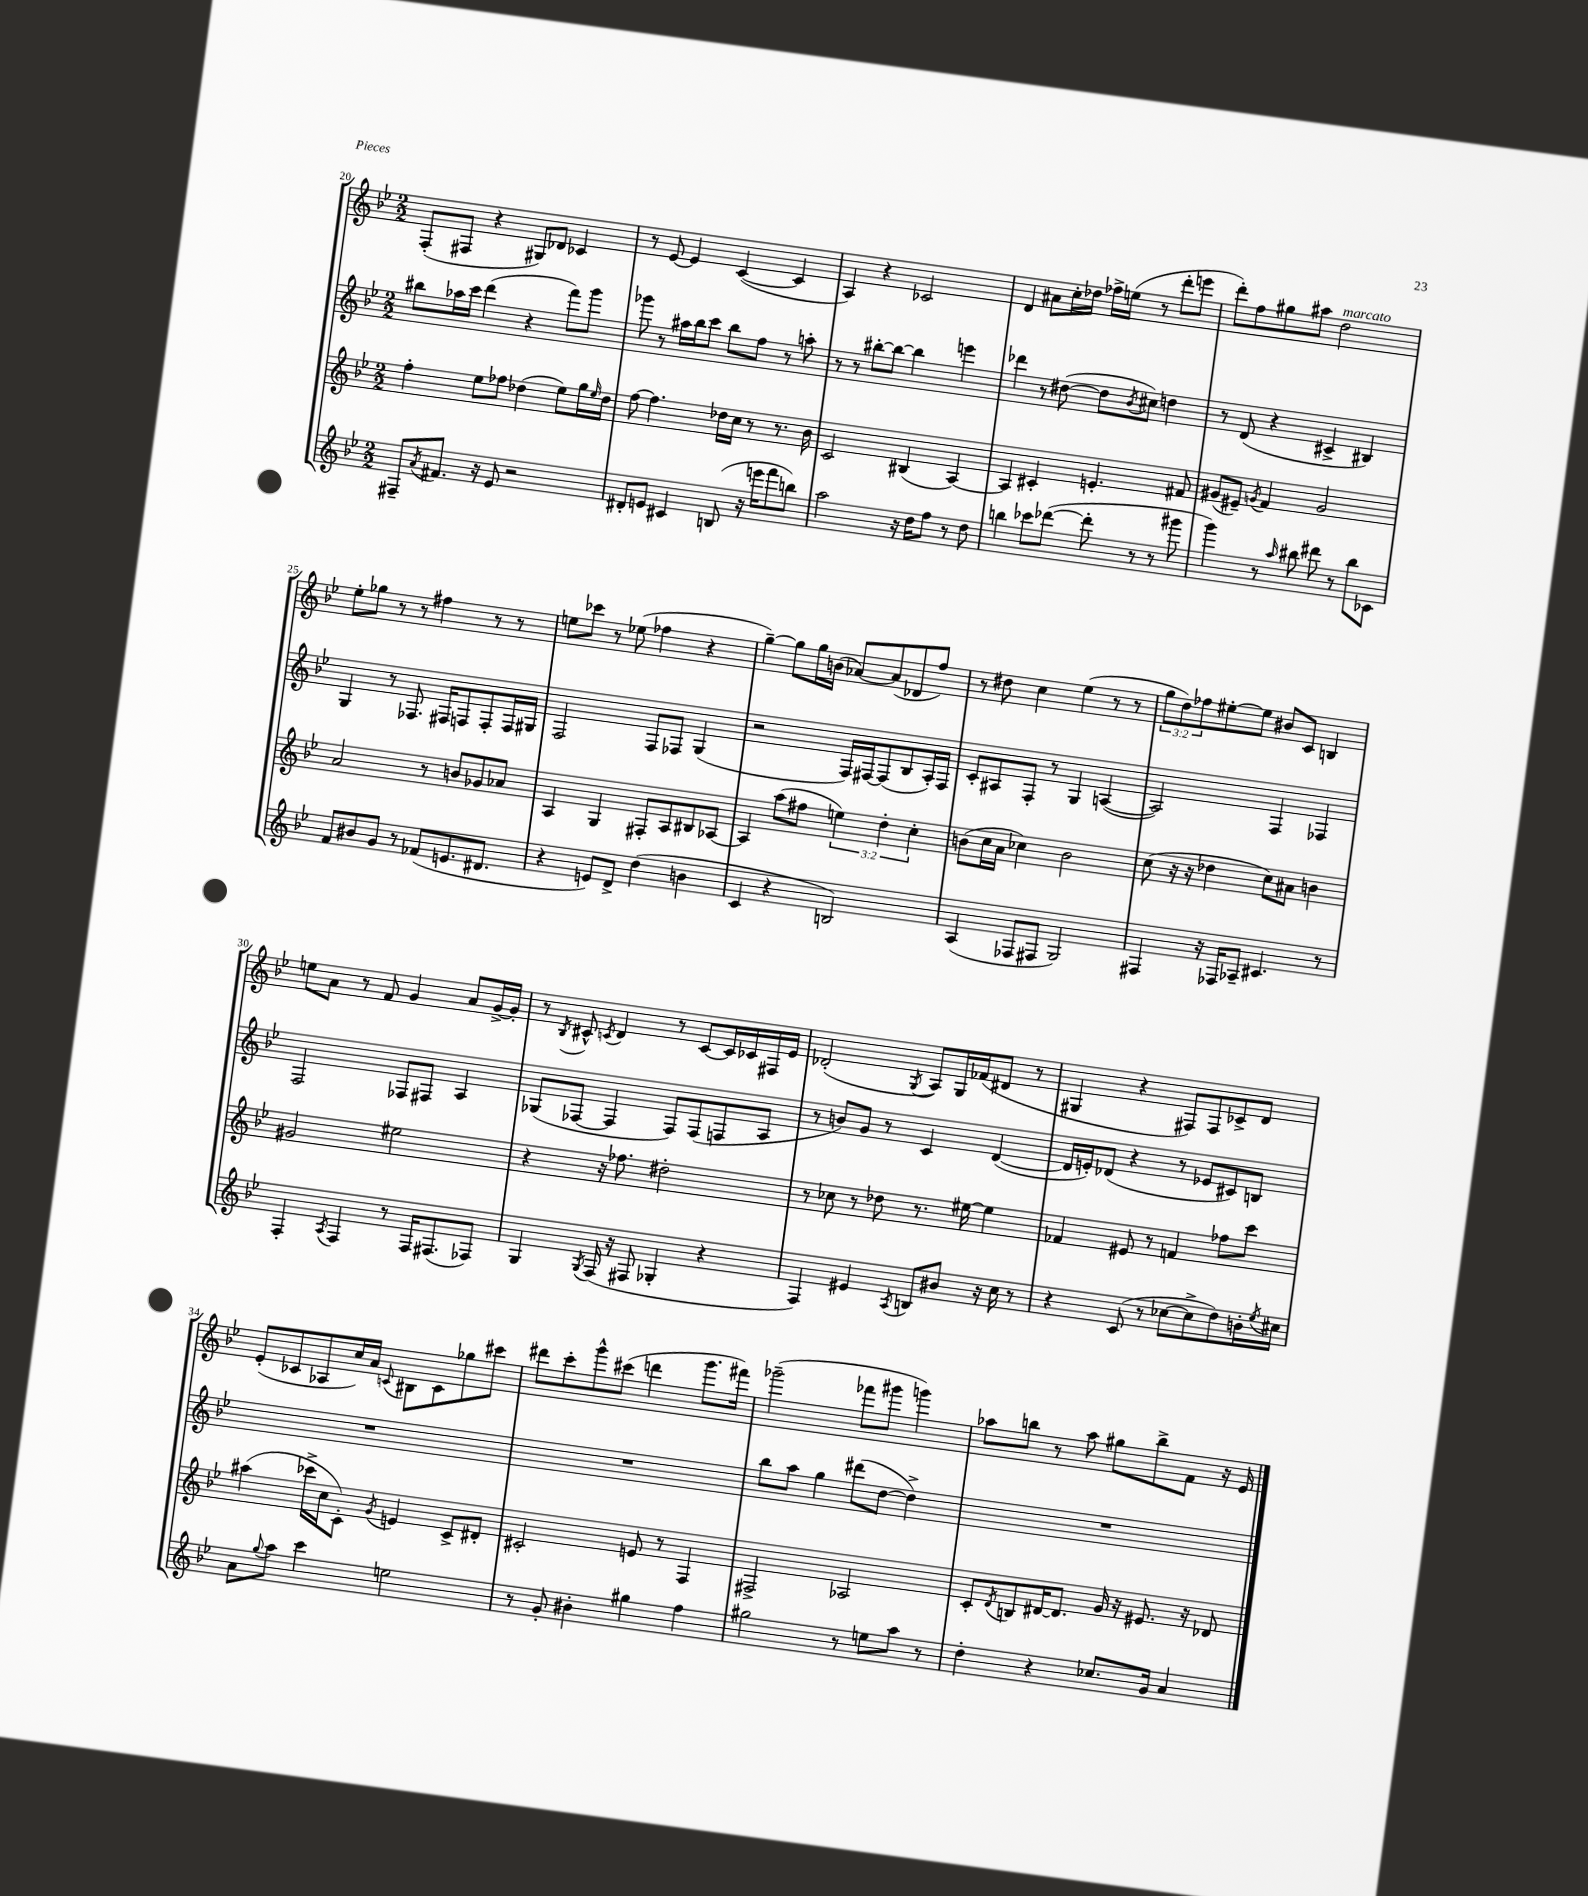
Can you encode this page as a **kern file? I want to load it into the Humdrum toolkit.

**kern	**kern	**kern	**kern
*staff4	*staff3	*staff2	*staff1
*clefG2	*clefG2	*clefG2	*clefG2
*k[b-e-]	*k[b-e-]	*k[b-e-]	*k[b-e-]
*M2/2	*M2/2	*M2/2	*M2/2
8F#~/L	4ff'\	8bb#\L	(8F'/L
8qa/	.	.	.
8.f#/J	.	16aa-\L	8F#/J
.	.	16ccc\JJ	.
.	8ee-\L	(4ddd\	4r
16r	.	.	.
8e-/	8ff-\J	.	.
2r	(4dd-\	4r	8G#/L)
.	.	.	8d-/J
.	8ee-\L)	8fff\L)	4c-/
.	16gg\L	8ggg\J	.
.	16qqee-/	.	.
.	16dd-\JJ	.	.
=	=	=	=
8d#'/L	[8ff\	8ggg-\	8r
8e/J	4.ff\]	8r	[8e-/
4c#/	.	16aa#\LL	4e-/]
.	.	16bb-\J	.
.	.	8ccc\J	.
(8B/	16dd-\LL	8bb-\L	([4c/
.	16cc\JJ	.	.
16r	8r	8ff\J	.
16eee\LK	.	.	.
8fff\	8.r	8r	4c/]
8bb\J)	.	8aa'\	.
.	16b-\	.	.
=	=	=	=
2aa\	2c/	8r	4A/)
.	.	8r	.
.	.	[8bb#'\L	4r
.	.	8bb#\_J	.
16r	(4B#/	4bb#\]	2c-/
16dd\LK	.	.	.
8ff\J	.	.	.
8r	[4A/)	4eee\	.
8dd\	.	.	.
=	=	=	=
4bb\	4A/]	4ddd-\	4d/
8ccc-\L	4c#'/	8r	8a#\L
([8ddd-\J	.	([8dd#\	16cc'\L
.	.	.	16dd-\JJ
8ddd-'\]	4.e'/	8dd#\]L	16ff-^\LL
.	.	.	(16ee\JJ
.	.	8qb-/	.
8r	.	8cc#\J)	8r
8r	.	4dd\	8ddd'\L
8ggg#\	8f#/	.	8eee\J
=	=	=	=
4ggg\)	(8g#/L	8r	8ddd'\L)
.	8e#~/J)	(8d/	8ff\
.	8qg/	.	.
8r	4f/	4r	8gg#\
16qqaa/	.	.	.
8bb#\	.	.	8aa#\J
8ddd#\	2g/	4c#^/	2dd\
8r	.	.	.
8bb#\L	.	4B#/)	.
8c-\J	.	.	.
=	=	=	=
8f/L	2a/	4G/	8ee-'\L
8b#/	.	.	8gg-\J
8g/J	.	8r	8r
8r	.	8.F-/	8r
(8f-/L	8r	.	4ff#\
.	.	16F#/LK	.
8.e/	8b/L	8F/	.
.	8g-/	8F'/	8r
8.d#/J	.	.	.
.	8a-/J	16F/L	8r
.	.	16G#/JJ	.
=	=	=	=
4r	4A/	2F/	8ee\L
.	.	.	8ccc-\J
8e/L)	4G/	.	8r
8d^/J	.	.	(8ee-\
(4dd\	8F#'/L	8F/L	4ff-\
.	8A/	8F-/J	.
4b\	8B#/	(4G/	4r
.	[8A-/J	.	.
=	=	=	=
4c/	4A-/]	2r	[4gg~\)
4r	(8aa\L	.	8gg\]L
.	8ff#\J	.	16gg\L
.	.	.	(16b\JJ
2B/)	6ee\)	16F/LL)	[8a-/L)
.	.	[16F#/J	.
.	.	(8F#/]	(8a-/]
.	6dd'\	.	.
.	.	8B-/	8d-/
.	6cc'\	.	.
.	.	16A'/L)	8ff/J)
.	.	16F#/JJ	.
=	=	=	=
(4A/	(8b\L	8c'/L	8r
.	16cc\L	8A#/	8dd#\
.	16a\JJ	.	.
8F-/L	4cc-\)	8F'/J	4cc\
8F#/J	.	8r	.
2G/)	2b\	4G/	(4ee-\
.	.	([4A/	8r
.	.	.	8r
=	=	=	=
4F#/	(8cc\	2A/])	12gg\L
.	.	.	12dd\)
.	16r	.	.
.	.	.	12ff-\
.	16r	.	.
16r	4dd-\	.	[8ee#'\
16F-/LK	.	.	.
8A-~/J	.	.	8ee#\]J
4.c#/	8cc\L)	4F/	8b#/L
.	8a#\J	.	8c/J
.	4b\	4F-/	4B/
8r	.	.	.
=	=	=	=
4F'/	2g#/	2F/	8ee\L
.	.	.	8a\J
8qA/	.	.	.
4F/	.	.	8r
.	.	.	8f/
8r	2ee#\	8F-/L	4g/
16F/LK	.	8F#/J	.
(8.F#/	.	.	.
.	.	4A/	8a/L
8F-/J)	.	.	[16g^/L
.	.	.	16g'/]JJ
=	=	=	=
4G/	4r	(8G-/L	8r
.	.	.	8qB-/
.	.	[8F-/J	8c#^^/
8qG/	.	.	8qc/
(16F/	16r	4F-/]	4d/
16r	8.ff-\	.	.
8F#/	.	.	.
4G-'/	2dd#'\	8F-/L)	8r
.	.	(8F-/	[8c/L
4r	.	8F/	16c/]L
.	.	.	16c-/
.	.	8A/J	16F#/
.	.	.	16e-/JJ
=	=	=	=
4F/)	8r	8r	(2d-'/
.	8cc-\	8b/L)	.
4e#/	8r	8g/J	.
.	8dd-\	8r	.
8qA/	.	.	8qG/
8B/L	8.r	4c/	8A/L)
8b#/J	.	.	16G/L
.	[16ee#\	.	(16f-/J
16r	4ee#\]	([4d/	8d#/J
16cc\	.	.	.
8r	.	.	8r
=	=	=	=
4r	4f-/	16d/]LL	4G#/
.	.	16e'/J)	.
.	.	(8d-/J	.
(8c/	8e#/	4r	4r
8r	8r	.	.
[8cc-\L	4f/	8r	8F#/L)
8cc-^\]	.	8e-/L	8F#/
8dd\)	8ff-\L	8c#/)	8c-^/
16b'\L	8ccc\J	8B/J	8d/J
8qee-/	.	.	.
16cc#\JJ	.	.	.
=	=	=	=
8a\L	(4aa#\	1r	(8e-'/L
8qqgg/	.	.	.
8aa\J	.	.	8c-/
4ccc\	16ccc-^\LL	.	8A-/
.	16cc\J	.	.
.	8c'\J)	.	16cc/L)
.	.	.	16a/JJ
.	8qg/	.	8qqc/
2ee\	4e/	.	8B#\L
.	.	.	8c\
.	8c^/L	.	8gg-\
.	8d#'/J	.	8ccc#\J
=	=	=	=
8r	2c#'/	1r	8ddd#\L
8g'/	.	.	8ccc'\
4b#'\	.	.	8ggg^^\
.	.	.	(8ccc#\J
4gg#\	8e/	.	4ddd\
.	8r	.	.
4ff\	4F/	.	8.ggg\L
.	.	.	16fff#\Jk)
=	=	=	=
2gg#\	2F#^/	8bb-\L	(2ggg-~\
.	.	8aa\J	.
.	.	4gg\	.
8r	2A-/	(8ddd#\L	8fff-\L
8ee\L	.	[8dd\J	8ggg#\J
8aa\J	.	4dd^\])	4ggg\)
8r	.	.	.
=	=	=	=
4dd'\	8c'/L	1r	8aa-\L
.	8qd/	.	.
.	8B/	.	8bb\J
4r	[16d#/K	.	8r
.	8.d#/]J	.	.
.	.	.	8aa-\
8.cc-/L	16g/	.	8gg#\L
.	16r	.	.
.	8.e#/	.	8bb^\
16g/Jk	.	.	.
4a/	.	.	8f\J
.	16r	.	.
.	8d-/	.	16r
.	.	.	16e-/
==	==	==	==
*-	*-	*-	*-
